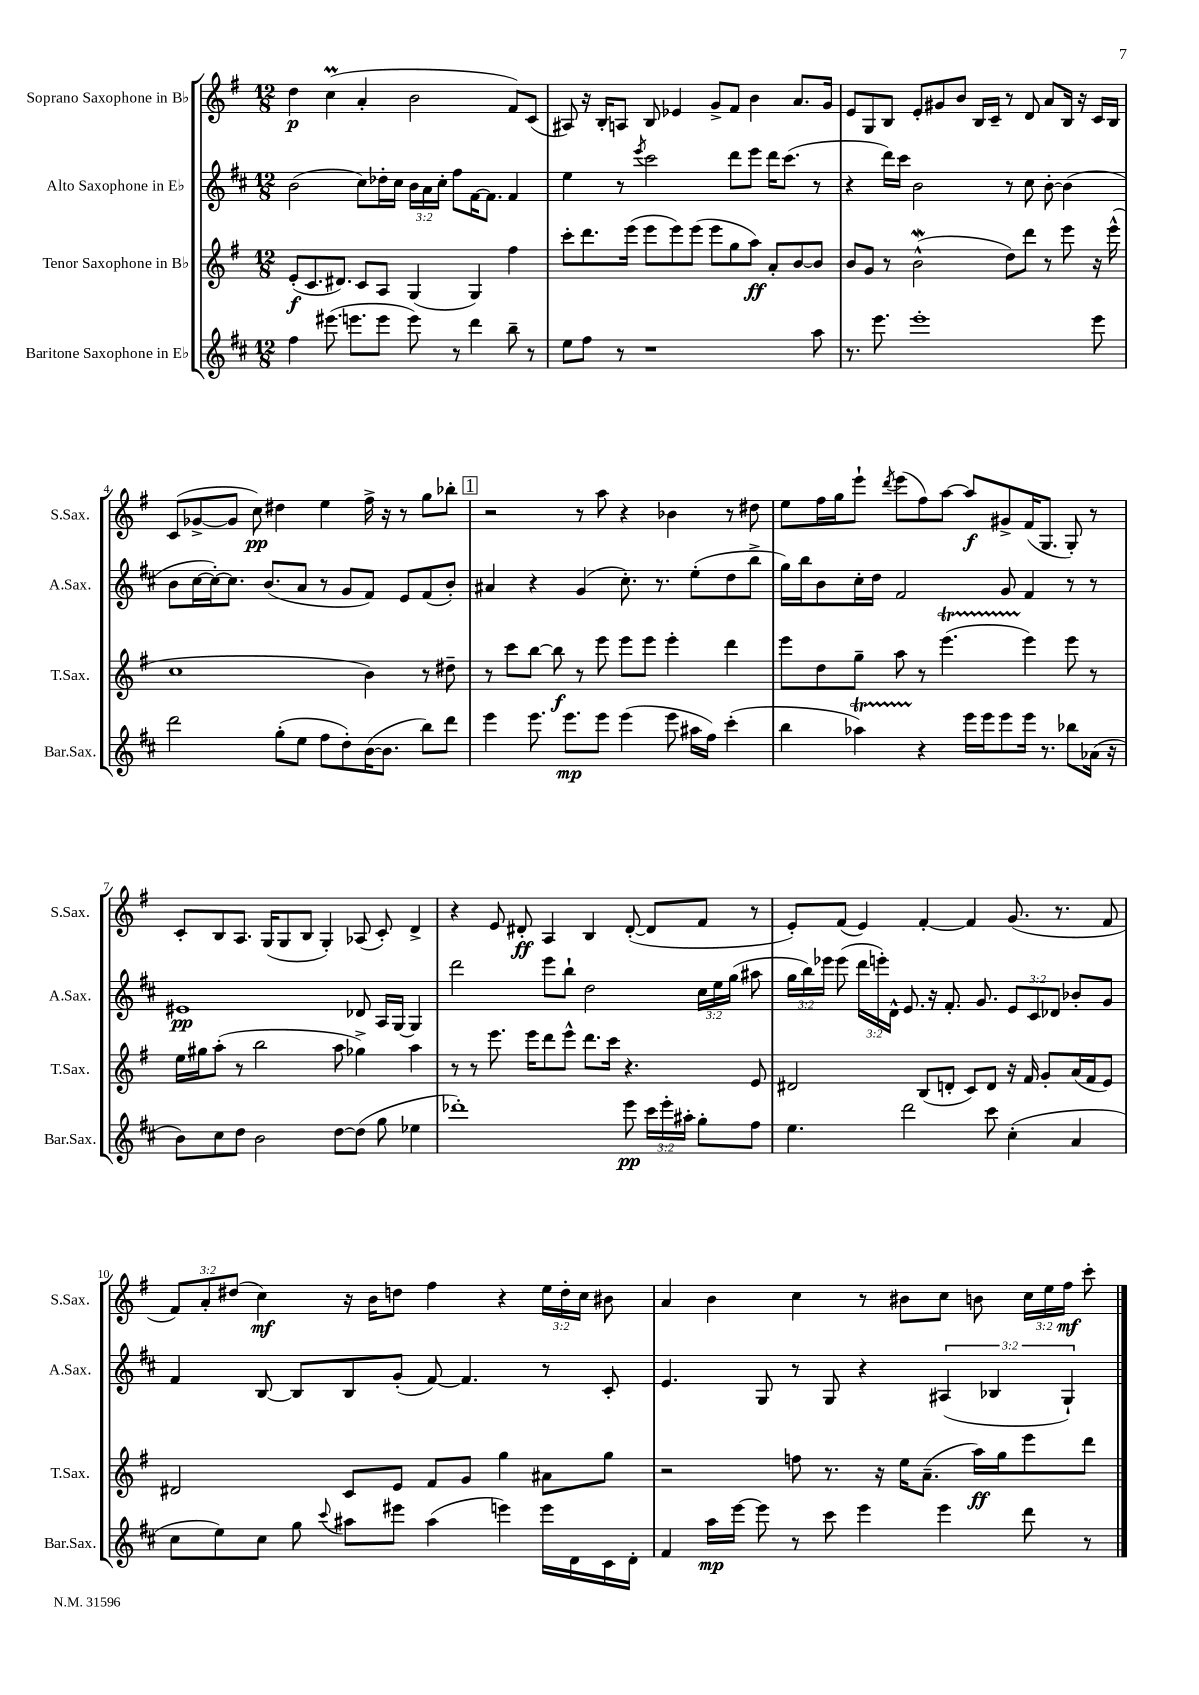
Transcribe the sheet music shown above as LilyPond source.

<<
\new StaffGroup <<
\new Staff = "s0" \with { instrumentName = "Soprano Saxophone in Bb" shortInstrumentName = "S.Sax." } {
    \clef treble \key g \major \numericTimeSignature \time 12/8 \override Staff.TupletNumber.text = #tuplet-number::calc-fraction-text
    \autoBeamOff d''4\p c''4\prall( a'4-. b'2 fis'8[) c'8]( |
    ais8) r16 b16[-. a8] b8 ees'4 g'8[-> fis'8] b'4 a'8.[ g'16] |
    e'8[ g8 b8] e'8[-. gis'8 b'8] b16[ c'16]-- r8 d'8 a'8[ b16] r16 c'16[ b16] |
    c'8[( ges'8~-> ges'8] c''8\pp) dis''4 e''4 fis''16-> r16 r8 g''8[ bes''8]-. |
    \mark \markup { \box "1" } r2 r8 a''8 r4 bes'4 r8 dis''8 |
    e''8[ fis''16 g''16 e'''8]-! \acciaccatura { d'''8 } e'''8[( fis''8) a''8]~ a''8[\f gis'8-> fis'16( g8.] g8-.) r8 |
    c'8[-. b8 a8.] g16[( g8 b8] g4-.) aes8( c'8-.) d'4-> |
    r4 e'8 dis'8-.\ff a4 b4 dis'8~-.( dis'8[ fis'8] r8 |
    e'8[-.) fis'8]( e'4) fis'4~-. fis'4 g'8.( r8. fis'8 |
    \tuplet 3/2 { fis'8[) a'8-. dis''8]( } c''4\mf) r16 b'16[ d''8] fis''4 r4 \tuplet 3/2 { e''16[ d''16-. c''16] } bis'8 |
    a'4 b'4 c''4 r8 bis'8[ c''8] b'8 \tuplet 3/2 { c''16[ e''16 fis''16]\mf } c'''8-. \bar "|." |
}
\new Staff = "s1" \with { instrumentName = "Alto Saxophone in Eb" shortInstrumentName = "A.Sax." } {
    \clef treble \key d \major \numericTimeSignature \time 12/8 \override Staff.TupletNumber.text = #tuplet-number::calc-fraction-text
    \autoBeamOff b'2( cis''8[) des''16-. cis''16] \tuplet 3/2 { b'16[ a'16 cis''16]-. } fis''8[ fis'16~ fis'8.] fis'4 |
    e''4 r8 \acciaccatura { e'''8 } cis'''2 d'''8[ e'''8] d'''16[ cis'''8.]( r8 |
    r4 d'''16[) cis'''16] b'2 r8 cis''8 b'8~-. b'4( |
    b'8[ cis''16~ cis''16~-.) cis''8.] b'8.[( a'8] r8 g'8[ fis'8]) e'8[ fis'8( b'8]-.) |
    \mark \markup { \box "1" } ais'4 r4 g'4( cis''8.-.) r8. e''8[-.( d''8 b''8]-> |
    g''16[) b''16 b'8 cis''16-. d''16] fis'2 g'8 fis'4 r8 r8 |
    eis'1\pp des'8 a16[ g16]~ g4 |
    d'''2 e'''8[ b''8]-! d''2 \tuplet 3/2 { cis''16[ e''16 g''16]( } ais''8 |
    \tuplet 3/2 { g''16[ b''16) ees'''16] } ees'''8( \tuplet 3/2 { d'''16[ e'''16-.) d'16]-^ } e'8. r16 fis'8.-. g'8. \tuplet 3/2 { e'8[ cis'8 des'8] } bes'8[-. g'8] |
    fis'4 b8~ b8[ b8 g'8]-.( fis'8~) fis'4. r8 cis'8-. |
    e'4. g8 r8 g8 r4 \tuplet 3/2 { ais4( bes4 g4-!) } \bar "|." |
}
\new Staff = "s2" \with { instrumentName = "Tenor Saxophone in Bb" shortInstrumentName = "T.Sax." } {
    \clef treble \key g \major \numericTimeSignature \time 12/8
    \autoBeamOff e'8[-.\f( c'8. dis'8.]) c'8[ a8] g4( g4) fis''4 |
    c'''8[-. d'''8. e'''16]( e'''8[ e'''8) e'''8]( e'''8[ g''8 a''8]\ff) a'8[-. b'8~ b'8] |
    b'8[ g'8] r8 b'2-^\mordent( d''8[) d'''8] r8 e'''8 r16 e'''16-^( |
    c''1 b'4) r8 dis''8-- |
    \mark \markup { \box "1" } r8 c'''8[ b''8]~ b''8\f r8 e'''8 e'''8[ e'''8] e'''4-. d'''4 |
    e'''8[ d''8 g''8]-- a''8 r8 e'''4.\startTrillSpan( e'''4\stopTrillSpan) e'''8 r8 |
    e''16[ gis''16 a''8]-.( r8 b''2 a''8 ges''4->) a''4 |
    r8 r8 e'''8. e'''16[ d'''8 e'''8]-^ d'''8.[ c'''16] r4. e'8 |
    dis'2 b8[( d'8]-. c'8[) d'8] r16 fis'16 g'8[-. a'16( fis'16 e'8]) |
    dis'2 c'8[ e'8] fis'8[ g'8] g''4 ais'8[ g''8] |
    r2 f''8 r8. r16 e''16[ a'8.]--( a''16[\ff) g''16 e'''8 d'''8] \bar "|." |
}
\new Staff = "s3" \with { instrumentName = "Baritone Saxophone in Eb" shortInstrumentName = "Bar.Sax." } {
    \clef treble \key d \major \numericTimeSignature \time 12/8 \override Staff.TupletNumber.text = #tuplet-number::calc-fraction-text
    \autoBeamOff fis''4 eis'''8.( e'''8.[ e'''8] e'''8) r8 d'''4 b''8-- r8 |
    e''8[ fis''8] r8 r1 a''8 |
    r8. e'''8. e'''1-. e'''8 |
    d'''2 g''8[-.( e''8] fis''8[ d''8-.) b'16~( b'8.] b''8[) d'''8] |
    \mark \markup { \box "1" } e'''4 e'''8. e'''8.[\mp e'''8] e'''4( e'''8 ais''16[ fis''16]) cis'''4-.( |
    b''4 aes''4\startTrillSpan) r4\stopTrillSpan e'''16[ e'''16 e'''8 e'''16] r8. bes''8[ aes'16]( r16 |
    b'8[) cis''8 d''8] b'2 d''8[~ d''8]( g''8 ees''4 |
    des'''1-.) e'''8\pp \tuplet 3/2 { cis'''16[ e'''16-. ais''16]-. } g''8[-. fis''8] |
    e''4. d'''2 cis'''8 cis''4-.( a'4 |
    cis''8[ e''8) cis''8] g''8 \appoggiatura { cis'''8 } ais''8[ eis'''8] ais''4( e'''4) e'''16[ d'16 cis'16 d'16]-. |
    fis'4 a''16[\mp e'''16]~ e'''8 r8 cis'''8 e'''4 e'''4 d'''8 r8 \bar "|." |
}
>>
>>
